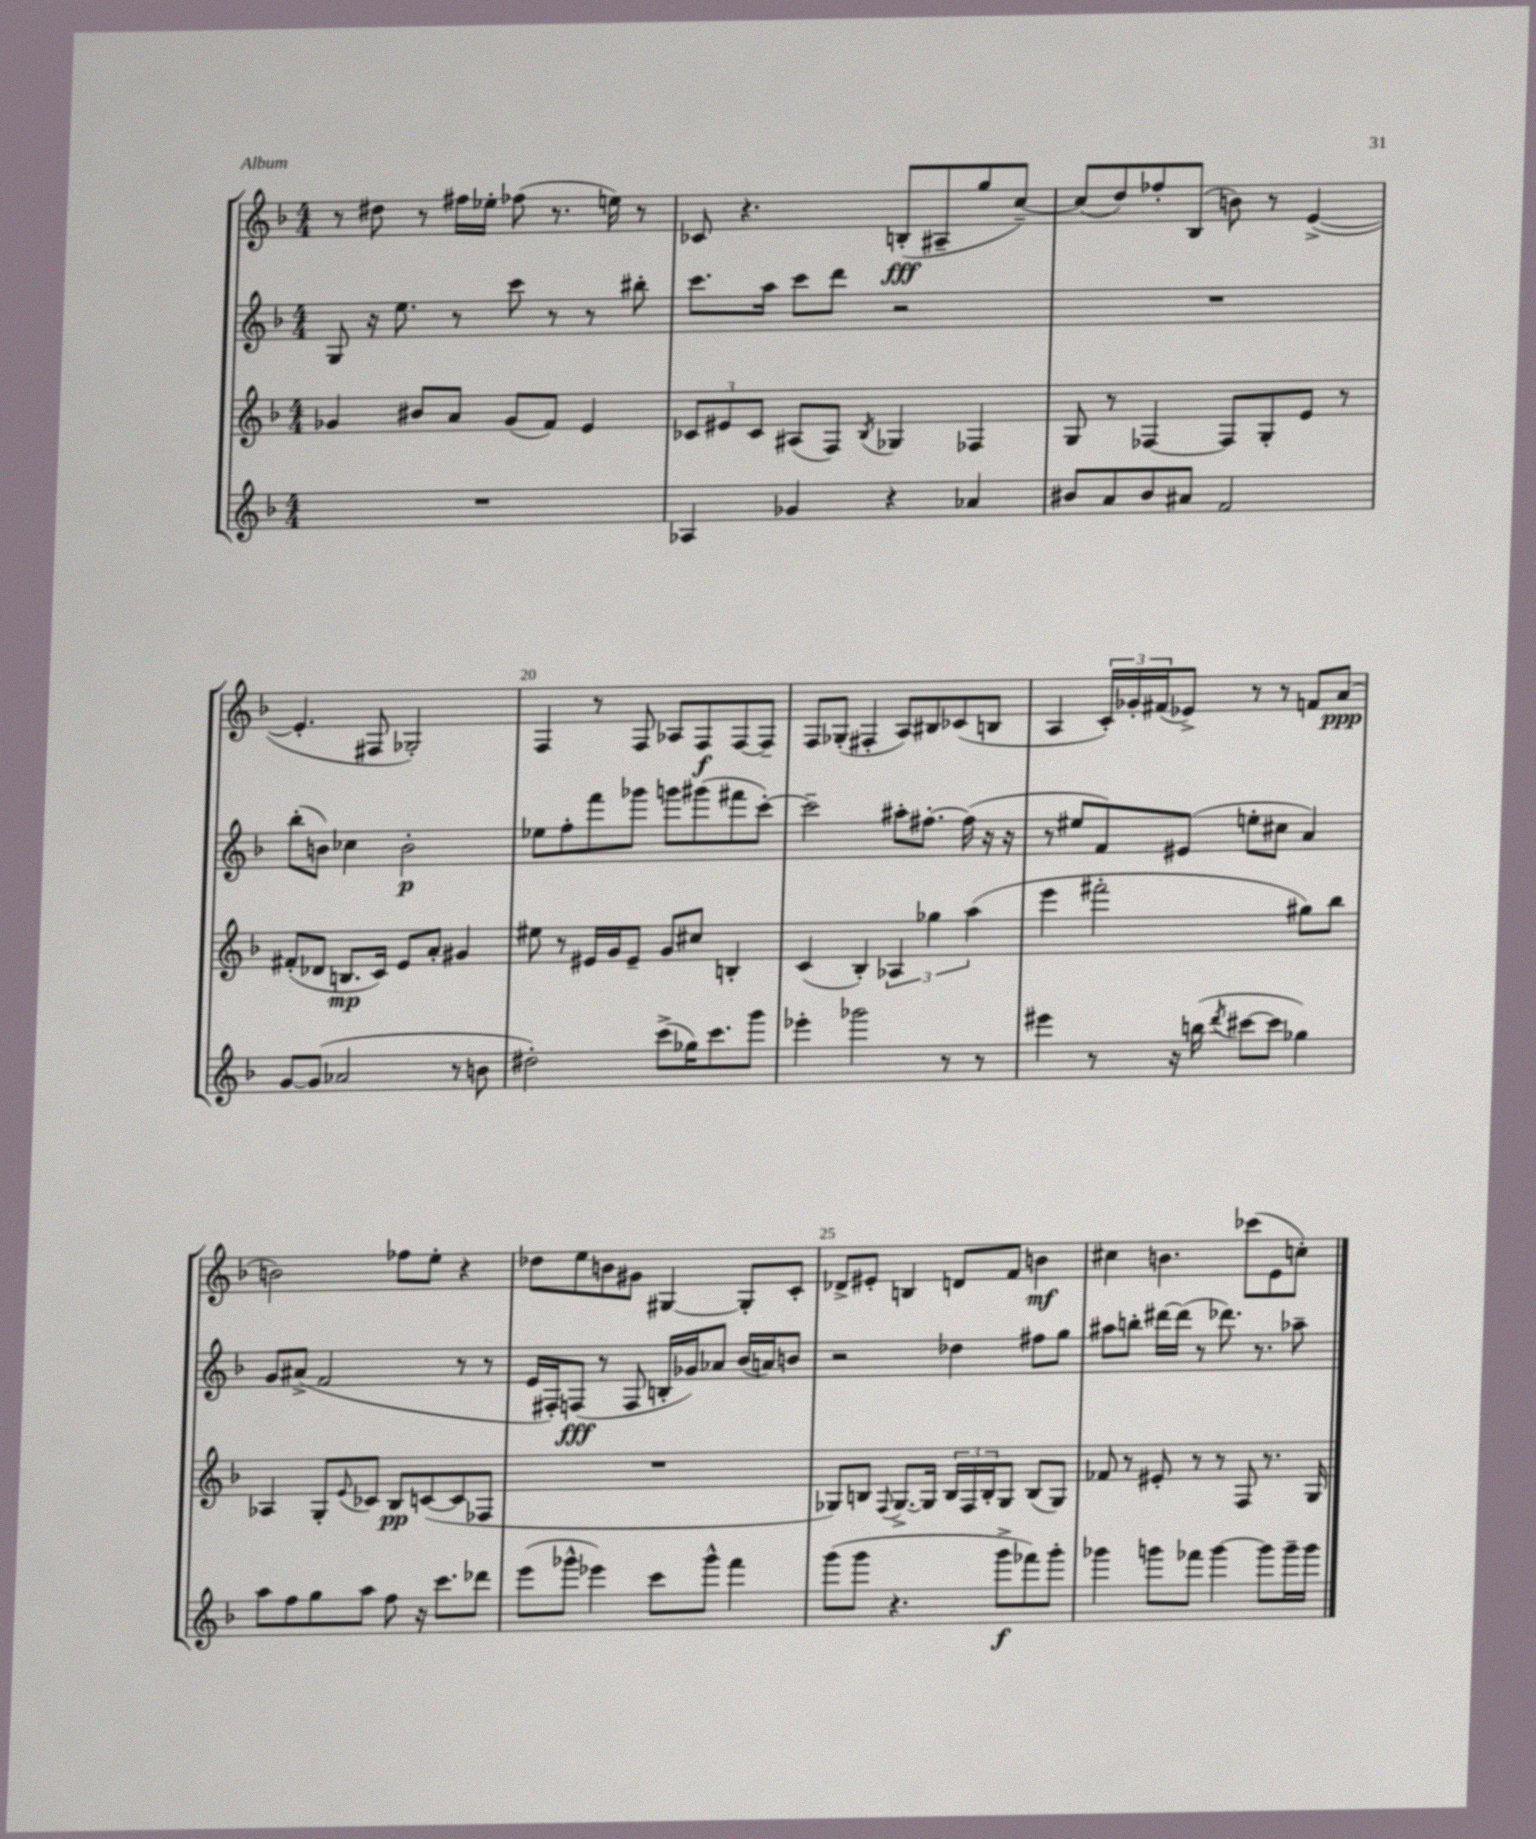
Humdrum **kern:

**kern	**dynam	**kern	**dynam	**kern	**dynam	**kern	**dynam
*part4	*part4	*part3	*part3	*part2	*part2	*part1	*part1
*staff4	*staff4	*staff3	*staff3	*staff2	*staff2	*staff1	*staff1
*clefG2	*	*clefG2	*	*clefG2	*	*clefG2	*
*k[b-]	*	*k[b-]	*	*k[b-]	*	*k[b-]	*
*M4/4	*	*M4/4	*	*M4/4	*	*M4/4	*
=16	=16	=16	=16	=16	=16	=16	=16
1r	.	4g-X/	.	8G/	.	8r	.
.	.	.	.	16r	.	8dd#X\	.
.	.	.	.	8.ee\	.	.	.
.	.	8b#X/L	.	.	.	8r	.
.	.	8a/J	.	8r	.	16ff#X\LL	.
.	.	.	.	.	.	16ee-X'\JJ	.
.	.	(8g-/L	.	8ccc\	.	(8ff-X\	.
.	.	8f/J)	.	8r	.	8.r	.
.	.	4e/	.	8r	.	.	.
.	.	.	.	.	.	16een\)	.
.	.	.	.	8bb#X'\	.	8r	.
=17	=17	=17	=17	=17	=17	=17	=17
4A-X/	.	12c-X/L	.	8.ccc\L	.	8c-X/	.
.	.	12e#X/	.	.	.	.	.
.	.	.	.	.	.	4.r	.
.	.	12c-/J	.	.	.	.	.
.	.	.	.	16aa\Jk	.	.	.
4g-X/	.	(8A#X/L	.	8ccc\L	.	.	.
.	.	8F/J)	.	8ddd\J	.	.	.
.	.	8qB-/	.	.	.	.	.
4r	.	4G-X/	.	2r	.	(8Bn'/L	fff
.	.	.	.	.	.	8A#X~/	.
4a-X/	.	4F-X/	.	.	.	8gg/	.
.	.	.	.	.	.	[8cc~/J)	.
=18	=18	=18	=18	=18	=18	=18	=18
8b#X/L	.	8G/	.	1r	.	(8cc/L]	.
8a/	.	8r	.	.	.	8dd/)	.
8b#/	.	[4F-X/	.	.	.	8ff-X'/	.
8a#X/J	.	.	.	.	.	(8B-/J	.
2f/	.	8F-/L]	.	.	.	8bn\)	.
.	.	8G'/	.	.	.	8r	.
.	.	8e/J	.	.	.	([4e^/	.
.	.	8r	.	.	.	.	.
!!LO:LB:g=z
=19	=19	=19	=19	=19	=19	=19	=19
[8g/L	.	(8f#X'/L	.	(8bb-'\L	.	4.e'/]	.
(8g/J]	.	8d-X/J	.	8bn\J)	.	.	.
2a-X/	.	8.Bn/L	mp	4cc-X\	.	.	.
.	.	.	.	.	.	8F#X/	.
.	.	16c/Jk)	.	.	.	.	.
.	.	8e/L	.	2b'\	p	2G-X'/)	.
.	.	8a'/J	.	.	.	.	.
8r	.	4g#X/	.	.	.	.	.
8bn\	.	.	.	.	.	.	.
=20	=20	=20	=20	=20	=20	=20	=20
2dd#X'\)	.	8ee#X\	.	8ee-X\L	.	4F/	.
.	.	8r	.	8ff'\	.	.	.
.	.	16e#X/LL	.	8fff\	.	8r	.
.	.	16g/J	.	.	.	.	.
.	.	8e#~/J	.	8ggg-X\J	.	8F/	.
(8ccc^\L	.	8g/L	.	8gggn\L	.	8A-X/L	.
16gg-X\K)	.	8cc#X/J	.	(8ggg#X\	.	8F/	f
8.ccc\	.	.	.	.	.	.	.
.	.	4Bn'/	.	8fff#X\	.	[8F/	.
8ggg\J	.	.	.	[8ccc'\J)	.	8F~/J]	.
=21	=21	=21	=21	=21	=21	=21	=21
4eee-X'\	.	(4c/	.	2ccc~\]	.	8F/L	.
.	.	.	.	.	.	(8G-X'/J	.
2ggg-X\	.	4B-'/)	.	.	.	4F#X'/	.
.	.	6A-X/	.	8aa#X'\L	.	8A/L)	.
.	.	.	.	[8.ff#X'\J	.	8B#X/	.
.	.	6gg-X\	.	.	.	.	.
8r	.	.	.	.	.	(8c-X/	.
.	.	.	.	(16ff#\]	.	.	.
.	.	(6aa\	.	.	.	.	.
8r	.	.	.	16r	.	8Bn/J	.
.	.	.	.	16r	.	.	.
=22	=22	=22	=22	=22	=22	=22	=22
4eee#X\	.	4eee\	.	8r	.	4A/	.
.	.	.	.	8ee#X/L	.	.	.
8r	.	2fff#X'\	.	8f/)	.	24c'/LL)	.
.	.	.	.	.	.	24g-X'/	.
.	.	.	.	.	.	(24f#X/J	.
16r	.	.	.	(8e#X/J	.	8e-X^/J)	.
(16bbn\	.	.	.	.	.	.	.
8qddd/	.	.	.	.	.	.	.
[8ccc#X\L	.	.	.	8een'\L	.	8r	.
8ccc#\J]	.	.	.	8cc#X\J	.	8r	.
4gg-X\)	.	8gg#X\L)	.	4a/)	.	8fn/L	.
.	.	8bb-\J	.	.	.	(8a/J	ppp
!!LO:LB:g=z
=23	=23	=23	=23	=23	=23	=23	=23
8aa\L	.	4A-X/	.	8g/L	.	2bn\)	.
8ff\	.	.	.	(8a#X^/J	.	.	.
8gg\	.	8G'/L	.	2f/	.	.	.
.	.	8qqe/	.	.	.	.	.
8aa\J	.	8c-X/J	.	.	.	.	.
8ff\	.	8B-/L	pp	.	.	8ff-X\L	.
16r	.	([8cn/	.	.	.	8ee'\J	.
8.ccc\L	.	.	.	.	.	.	.
.	.	8c/]	.	8r	.	4r	.
8ddd-X\J	.	8F-X/J	.	8r	.	.	.
=24	=24	=24	=24	=24	=24	=24	=24
(8eee\L	.	1r	.	16e/LL	.	8dd-X\L	.
.	.	.	.	16F#X'/J)	.	.	.
8ggg-X^^\J	.	.	.	(8Fn/J	fff	8ee\	.
4eee-X\)	.	.	.	8r	.	8bn\	.
.	.	.	.	8F/	.	8g#X\J	.
8ccc\L	.	.	.	16Bn'/LL	.	[4G#X/	.
.	.	.	.	16g-X/J)	.	.	.
8ggg-^^\J	.	.	.	8a-X/J	.	.	.
4fff\	.	.	.	(16b-/LL	.	8G#'/L]	.
.	.	.	.	16an/J)	.	.	.
.	.	.	.	8bn/J	.	8c'/J	.
=25	=25	=25	=25	=25	=25	=25	=25
(8ggg\L	.	8G-X/L)	.	2r	.	8d-X^/L	.
8ggg\J	.	8Bn/J	.	.	.	8e#X'/J	.
.	.	8qqF/	.	.	.	.	.
4.r	.	[8.G-^/L	.	.	.	4Bn/	.
.	.	16G-/Jk]	.	.	.	.	.
.	.	24B/LL	.	4dd-X\	.	8dn/L	.
.	.	24F/	.	.	.	.	.
.	.	24B'/J	.	.	.	.	.
8ggg^\L	f	8G-/J	.	.	.	8f/J	.
8fff-X\)	.	(8B/L	.	8ff#X\L	.	4bn\	mf
8ggg'\J	.	8G-/J)	.	8gg\J	.	.	.
=26	=26	=26	=26	=26	=26	=26	=26
4ggg-X\	.	8f-X/	.	8aa#X\L	.	4cc#X\	.
.	.	8r	.	8bbn'\J	.	.	.
8gggn\L	.	8e#X'/	.	[16ddd#X\LL	.	4.bn\	.
.	.	.	.	(16ddd#\JJ]	.	.	.
8fff-X\J	.	8r	.	8r	.	.	.
[4ggg\	.	8r	.	8.ddd-X\)	.	.	.
.	.	8F/	.	.	.	(8ccc-X\L	.
.	.	.	.	8.r	.	.	.
8ggg\L]	.	8.r	.	.	.	8e\	.
16ggg~\L	.	.	.	8aa-X~\	.	8ccn'\J)	.
16ggg\JJ	.	16G/	.	.	.	.	.
==	==	==	==	==	==	==	==
*-	*-	*-	*-	*-	*-	*-	*-
